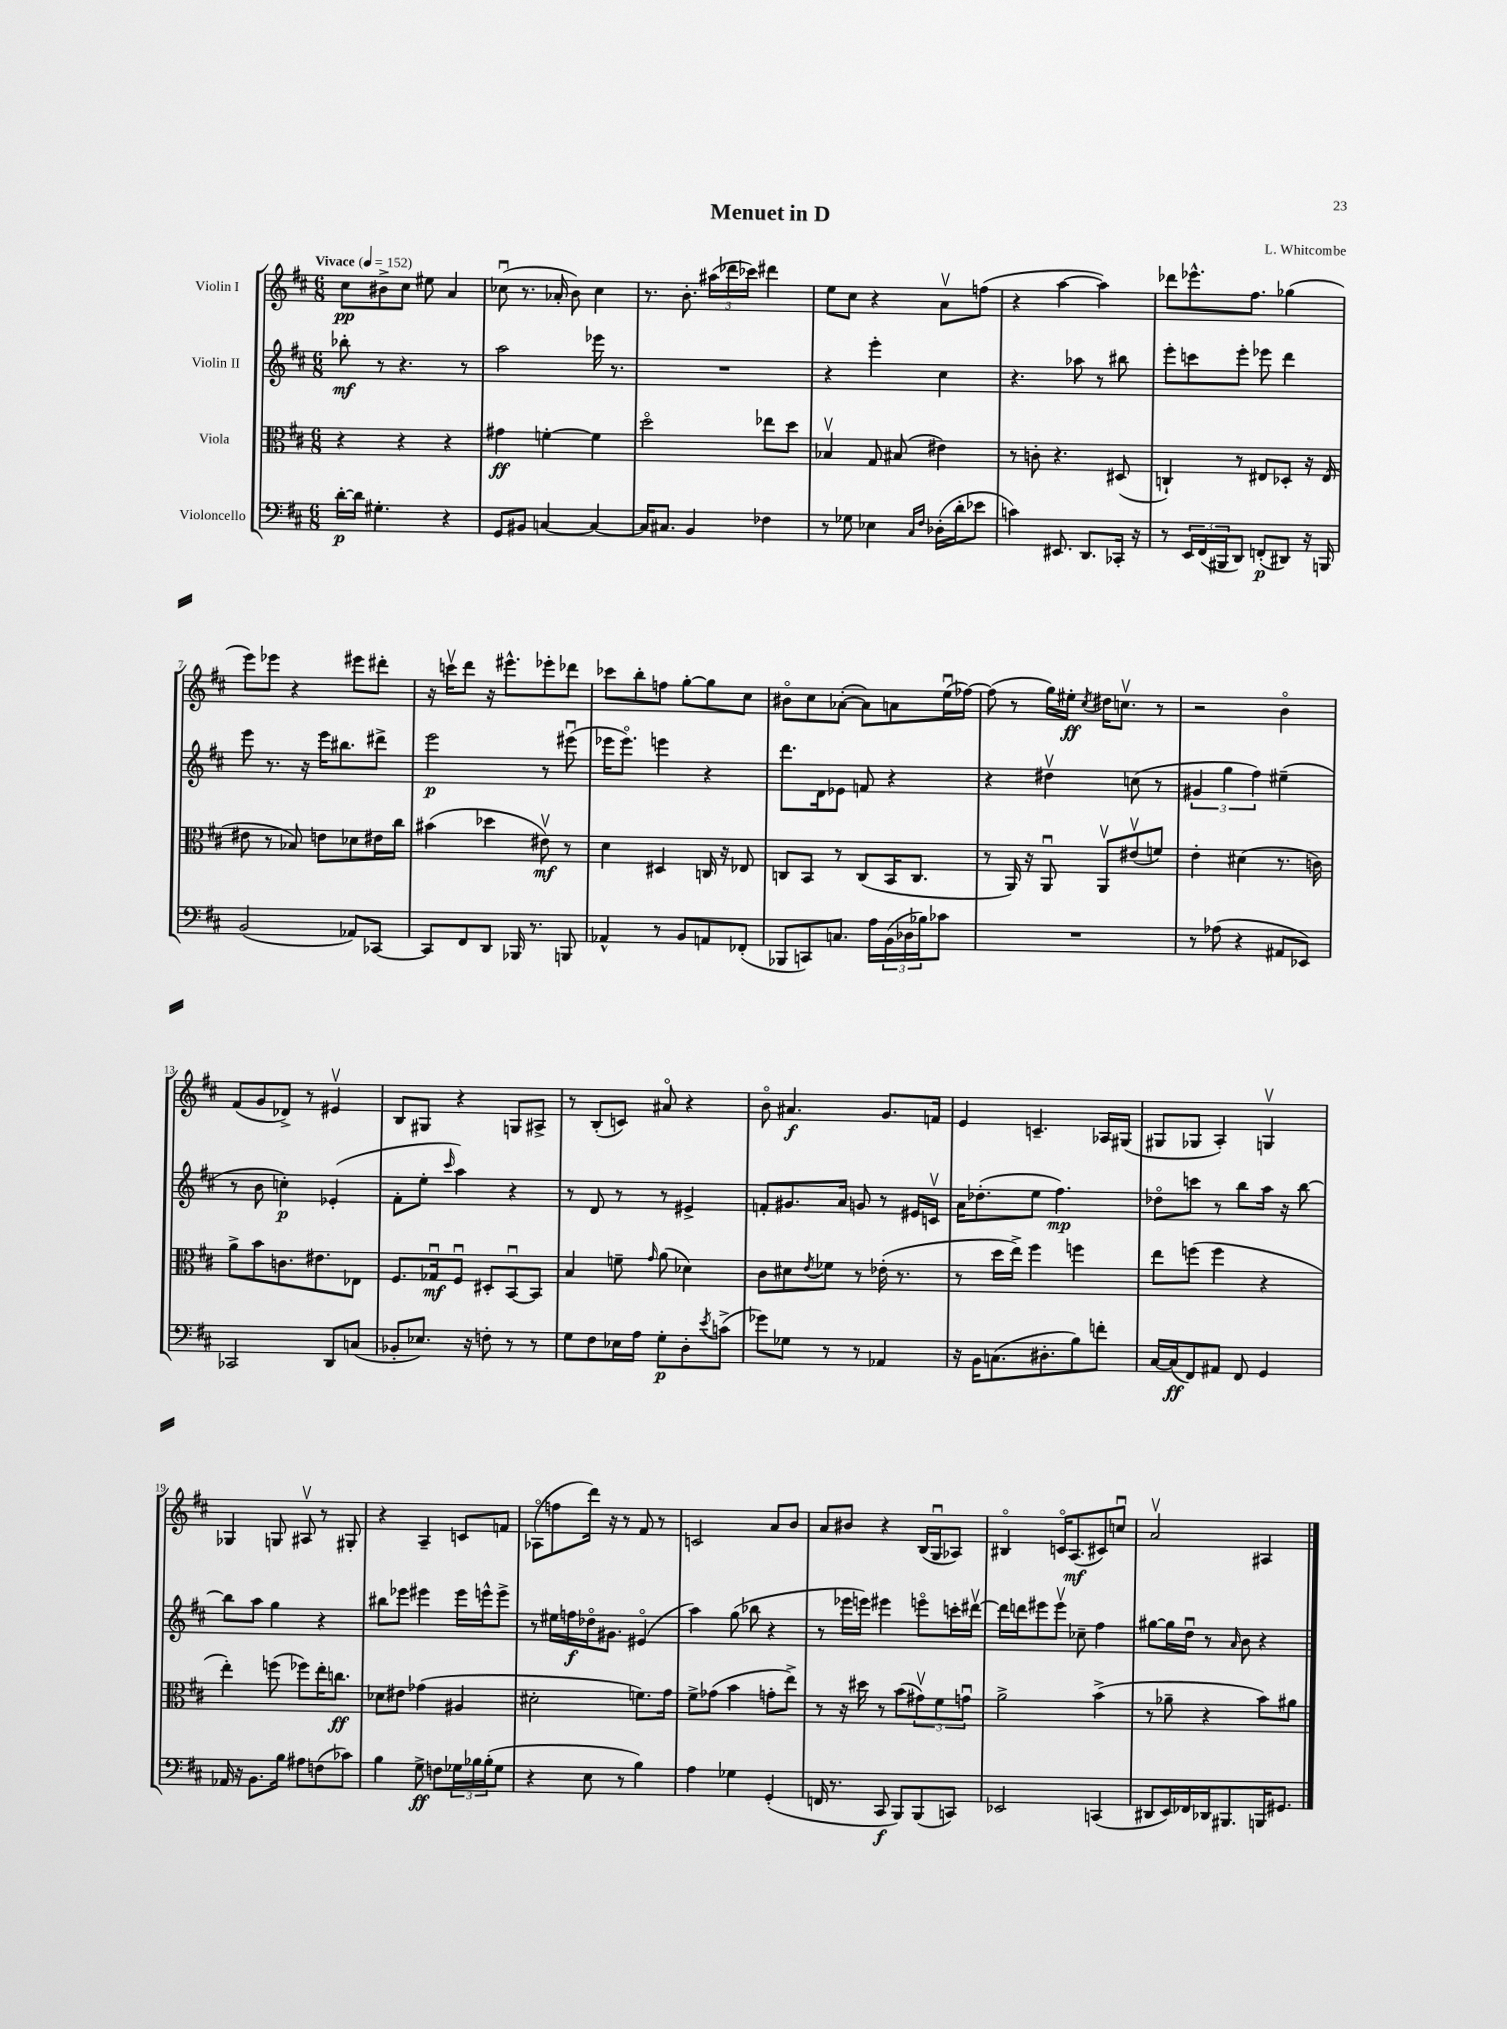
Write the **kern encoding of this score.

**kern	**kern	**kern	**kern
*staff4	*staff3	*staff2	*staff1
*clefF4	*clefC3	*clefG2	*clefG2
*k[f#c#]	*k[f#c#]	*k[f#c#]	*k[f#c#]
*M6/8	*M6/8	*M6/8	*M6/8
*MM152	*MM152	*MM152	*MM152
[16d'	4r	8bb-'	8cc#
16d]	.	.	.
4.G#'	.	8r	8b#^
.	4r	4.r	8cc#
.	.	.	8ee#
4r	4r	.	4a
.	.	8r	.
=	=	=	=
8GG	4g#	2aa	(8cc-u
8BB#	.	.	8.r
[4C	[4f'	.	.
.	.	.	16a-'
.	.	.	8b)
4C_	4f]	16eee-	4cc-
.	.	8.r	.
=	=	=	=
16C]	2ddo	2.r	8.r
8.C#	.	.	.
.	.	.	8.b'
4BB	.	.	.
.	.	.	(24aa#
.	.	.	24ddd-
.	.	.	24ccc-)
4F-	8ee-	.	4ddd#
.	8dd	.	.
=	=	=	=
8r	4B-v	4r	8ee
8G-	.	.	8cc#
4E-	8G	4eee'	4r
.	(8B#	.	.
16qqC#	.	.	.
16qqF#	.	.	.
(16D-'	4e#)	4cc#	8av
16d'	.	.	.
8e-	.	.	(8ff
=	=	=	=
4c)	8r	4.r	4r
.	8c'	.	.
8.EE#	4.r	.	[4aa
.	.	8aa-	.
8.DD	.	.	.
.	.	8r	4aa])
16CC-'	(8D#	8bb#	.
16r	.	.	.
=	=	=	=
8r	4C`)	8eee'	8ddd-
24EE	.	8ccc	8.eee-^^
(24FF#	.	.	.
24BBB#	.	.	.
8DD)	8r	8eee'	.
.	.	.	8.ff#
(8FF'	8E#	8eee-	.
8DD#)	8D-'	4ddd	(4gg-
16r	16r	.	.
16BBB	(16E#	.	.
=	=	=	=
(2BB	8e#	8eee	8eee)
.	8r	8.r	8eee-
.	8B-)	.	4r
.	.	16r	.
.	8e	16eee	.
.	.	8.bb#	.
8AA-)	8d-	.	8eee#
[8CC-	16e#	8ddd#^	8ddd#'
.	16cc#	.	.
=	=	=	=
8CC-]	(4b#	2eee	16r
.	.	.	16cccv
8FF#	.	.	8ddd
8DD	4dd-	.	16r
.	.	.	8.eee#^^
16BBB-	.	.	.
8.r	.	.	.
.	8e#v)	8r	8eee-'
8BBB	8r	(8eee#u	8ddd-
=	=	=	=
4AA-^^	4d	16eee-	8ccc-
.	.	8.eee-o)	.
.	.	.	8bb'
8r	4D#	4eee	8ff
8BB	.	.	[8gg'
8AA	16C	4r	8gg]
.	16r	.	.
(8FF-'	8E-	.	8cc#
=	=	=	=
8BBB-	8C	8.ddd	8b#o
8CC)	8BB	.	8cc#
.	.	16d	.
8.C	8r	8e-	([8a-'
.	(8C	8f	8a-])
16A	.	.	.
(24BB	16BB	4r	8a
24D-	.	.	.
.	8.C	.	.
24B-)	.	.	.
8c-	.	.	(16eeu
.	.	.	[16ff-)
=	=	=	=
2.r	8r	4r	(8ff-]
.	16AA)	.	8r
.	16r	.	.
.	8AAu	4dd#v	16gg)
.	.	.	16ee#'
.	.	.	8qcc#
.	8AAv	.	16dd#
.	.	.	8.ccv
.	(8e#v	(8cc	.
.	8f)	8r	8r
=	=	=	=
8r	4e'	6g#	2r
(8A-	.	.	.
.	.	6gg	.
4r	(4d#	.	.
.	.	6ff#)	.
8AA#	8.r	(4ee#~	4bo
8EE-)	.	.	.
.	16c)	.	.
=	=	=	=
2CC-	8a^	8r	(8f#
.	8b	8b	8g
.	8.c	4cc')	8d-^)
.	.	.	8r
.	8.e#	.	.
8DD	.	(4e-'	4e#v
(8C	8E-	.	.
=	=	=	=
8BB-'	8.F#	8f#'	8B
8.E-)	.	8ee'	8G#
.	16G-u	.	.
.	.	16qqccc#	.
.	8F#u	4aa)	4r
16r	.	.	.
8F'	8D#'	.	.
8r	[8BBu	4r	8G
8r	8BB]	.	8A#^
=	=	=	=
8G	4B	8r	8r
8F#	.	8d	(8B'
16E-	8f~	8r	8c)
16A	.	.	.
.	16qqg	.	.
8G'	(8a	8r	8a#o
8D'	4d-)	4e#^	4r
8qe	.	.	.
(8c^	.	.	.
=	=	=	=
8g-)	8c#	8f'	8bo
8G-	8d#	8.g#	4.a#
.	8qe	.	.
8r	8f-	.	.
.	.	16a	.
8r	8r	8g	.
4AA-	(16e-'	8r	8.g
.	8.r	.	.
.	.	16e#	.
.	.	16cv	16f
=	=	=	=
16r	8r	16a	4e
16BB	.	(8.dd-'	.
(8.C	16dd	.	.
.	16ee^)	.	.
.	4ff#	8ee	4.c~
8.D#'	.	.	.
.	.	4.ff#)	.
8B)	4ff	.	.
8f'	.	.	16A-
.	.	.	(16G#
=	=	=	=
[16C#	8ee	8dd-o	8G#
(16C#]	.	.	.
8FF#)	(8ff	8ccc	8G-
8AA#	4ff	8r	4A')
8FF#	.	8bb	.
4GG	4r	16aa	4Gv
.	.	16r	.
.	.	[8bb	.
=	=	=	=
16AA-	4ee')	8bb]	4G-
16r	.	.	.
8.BB	.	8aa	.
.	(8ff	4gg	8G
16B	.	.	.
8A#	8ff-)	.	8A#v
(8F	16ee'	4r	8r
.	8.cc	.	.
8c-)	.	.	8G#'
=	=	=	=
4B	8d-	8bb#	4r
.	8e#	8eee-	.
8G^	(4g-	4eee#	4A~
8F	.	.	.
24G-	4A#	16eee#	8c
24B-	.	.	.
.	.	16eee^^	.
(24B-'	.	.	.
8G-	.	8eee^	8f
=	=	=	=
4r	2d#'	8r	(8A-o
.	.	16ee#	8ff
.	.	16ff	.
8E	.	16dd-o	16ddd)
.	.	8.g#	16r
8r	.	.	8r
4B)	8.f)	(4e#o	8f#
.	.	.	8r
.	16g	.	.
=	=	=	=
4A	8f#^	4aa)	2c
.	(8g-	.	.
4G-	4b	(8gg	.
.	.	8bb-	.
(4GG'	8g'	4r	8a
.	8ee^)	.	8b
=	=	=	=
16FF	8r	8r	8a
8.r	.	.	.
.	16r	16eee-	8b#
.	16dd#	16eee)	.
8CC#	8r	4eee#	4r
8BBB)	(8b	.	.
(8BBB	12g#v)	8eeeo	(16B
.	.	.	16Gu
.	12f#	.	.
8CC)	.	16ccc'	8A-)
.	12gu	.	.
.	.	[16ddd#v	.
=	=	=	=
2EE-	2a^	16ddd#]	4B#o
.	.	16ddd	.
.	.	8eee#	.
.	.	8eee#v	16co
.	.	.	(8.A
.	.	8cc-~	.
(4CC	(4b^	4ff#	8c#)
.	.	.	8ccu
=	=	=	=
8DD#	8r	[8gg#	2av
16EE)	8a-~	16gg#]	.
16FF-	.	16ddu	.
16DD-	4r	8r	.
8.BBB#	.	.	.
.	.	16qqa	.
.	.	8b	.
16BBB	8b)	4r	4A#
8.GG#	.	.	.
.	8a#	.	.
==	==	==	==
*-	*-	*-	*-
